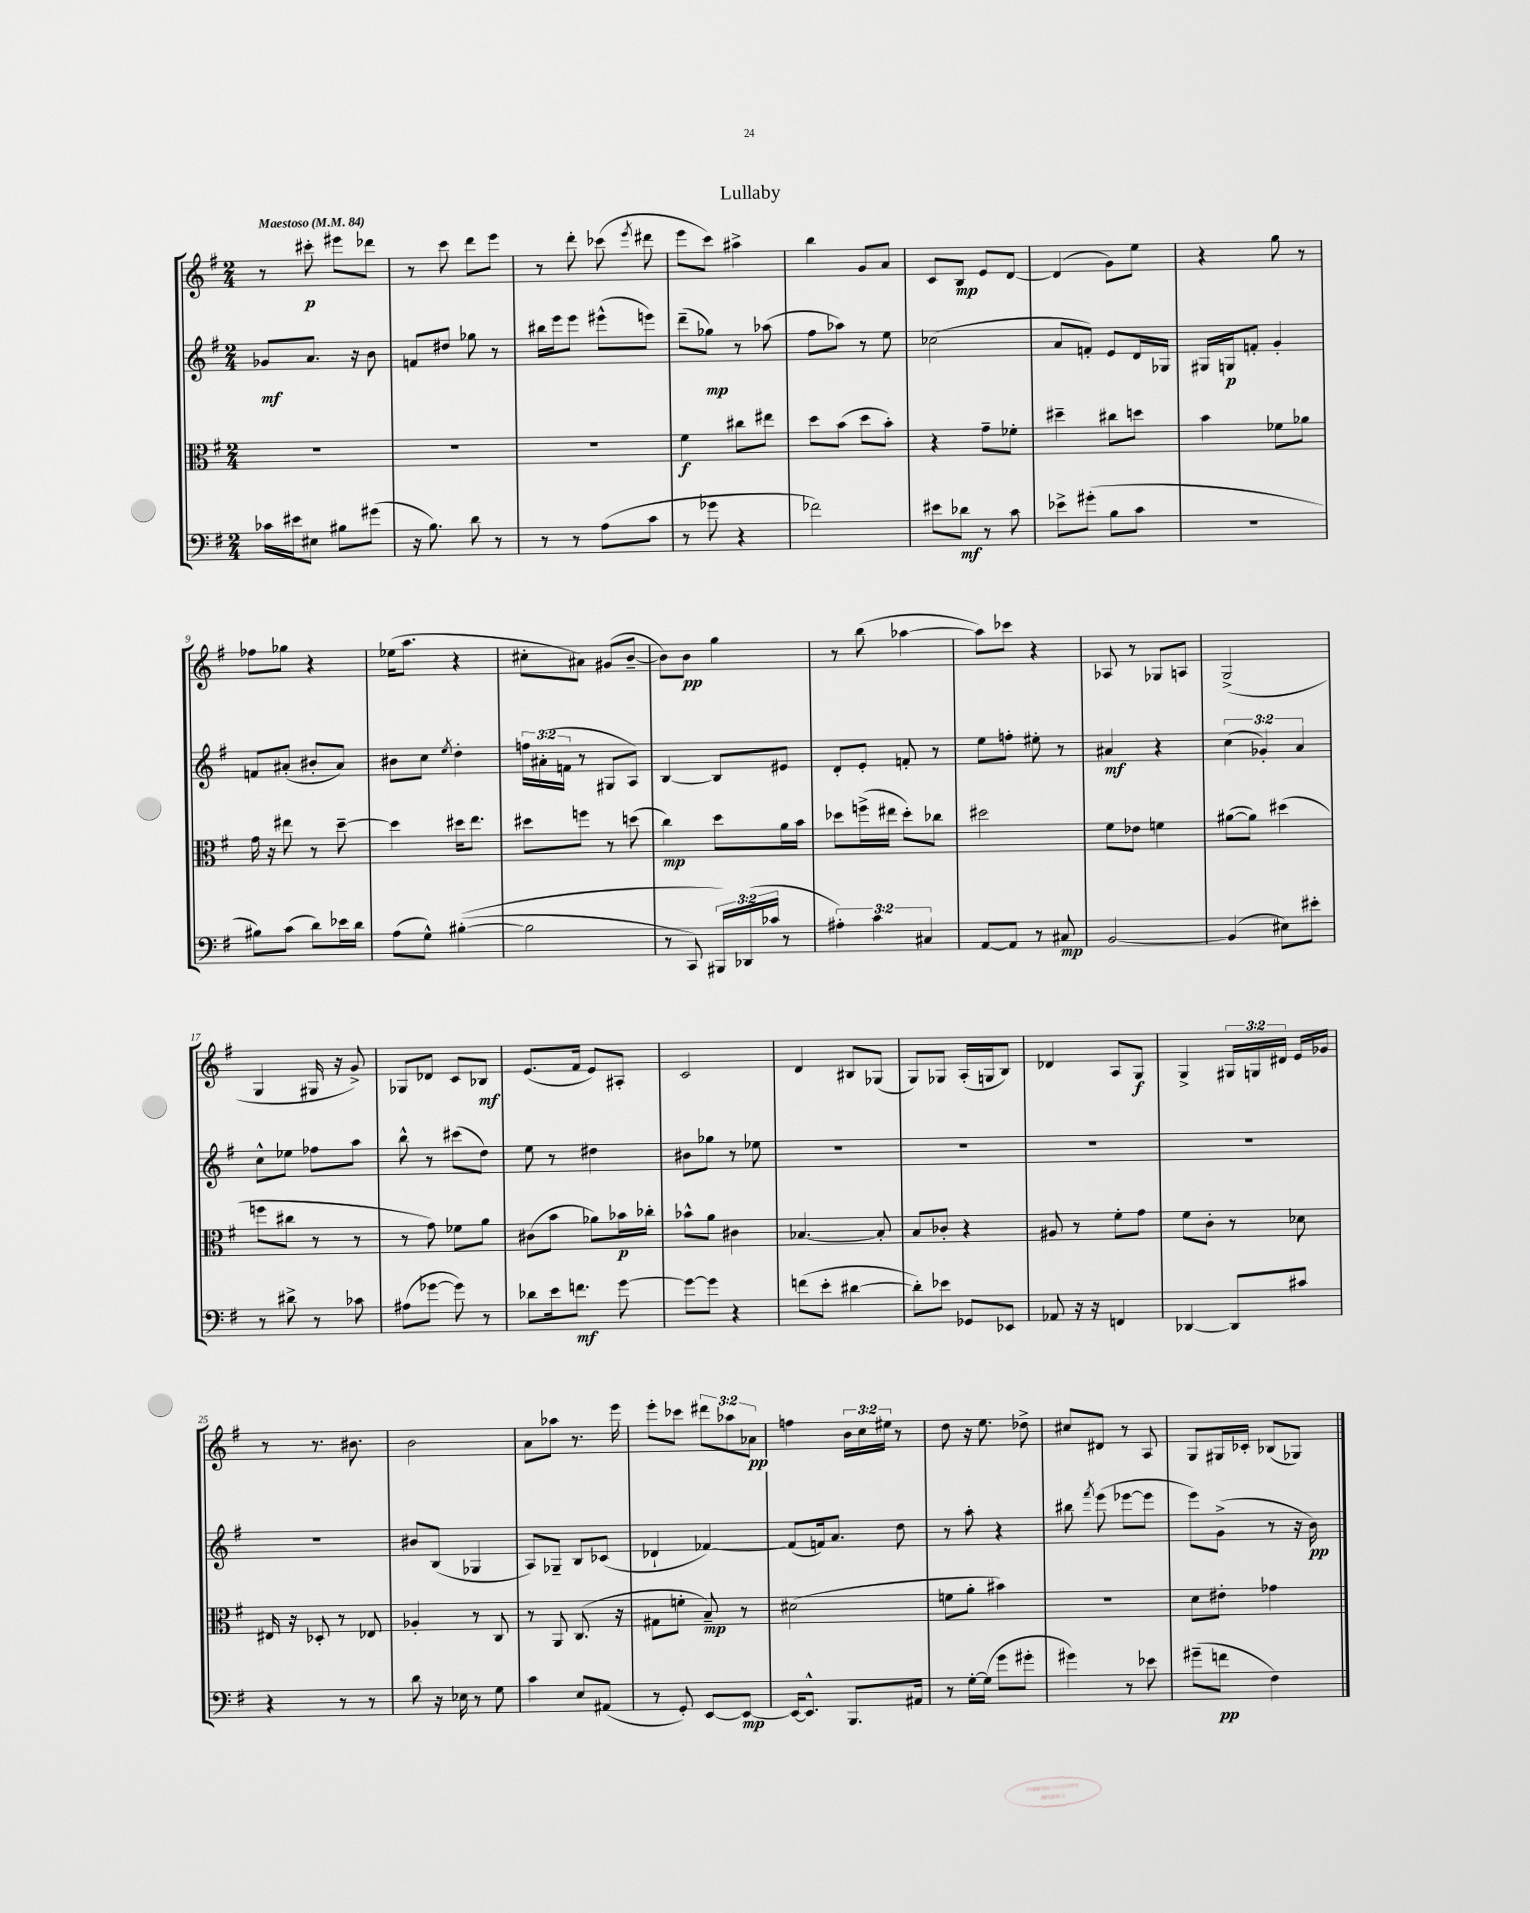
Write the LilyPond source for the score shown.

\header { title = "Lullaby" }
<<
\new StaffGroup <<
\new Staff = "s0" {
    \clef treble \key g \major \numericTimeSignature \time 2/4 \override Staff.TupletNumber.text = #tuplet-number::calc-fraction-text \tempo "Maestoso" 4 = 84
    \autoBeamOff r8 cis'''8-.\p eis'''8[ des'''8] |
    r8 c'''8 d'''8[ e'''8] |
    r8 d'''8-. ces'''8( \acciaccatura { e'''8 } dis'''8 |
    e'''8[ c'''8]) ais''4-> |
    b''4 g'8[ a'8] |
    c'8[ b8]\mp e'8[ d'8]~ |
    d'4( g'8[) e''8] |
    r4 g''8 r8 |
    fes''8[ ges''8] r4 |
    ees''16[( a''8.] r4 |
    cis''8[-. ais'8]) gis'8[( b'8]~-- |
    b'8[) b'8]\pp g''4 |
    r8 b''8( aes''4~ |
    aes''8[) ces'''8] r4 |
    aes8 r8 ges8[ a8] |
    g2->( |
    g4 gis16 r16 g'8->) |
    ges8[ des'8] c'8[ bes8]\mf |
    e'8.[( fis'16] e'8[) ais8]-. |
    c'2 |
    d'4 bis8[ ges8]( |
    g8[) ges8] a16[-.( g16 b8]) |
    des'4 a8[ g8]\f |
    g4-> \tuplet 3/2 { gis16[ g16 dis'16] } e'16[ ges'16] |
    r8 r8. bis'8. |
    b'2 |
    a'8[ aes''8] r8. e'''16 |
    e'''8[-. ces'''8] \tuplet 3/2 { dis'''8[ aes''8 aes'8]\pp } |
    f''4 \tuplet 3/2 { b'16[ c''16 eis''16] } r8 |
    d''8 r16 e''8. des''8-> |
    cis''8[ dis'8] r8 a8 |
    g8[ gis16 ces'16]-. bes8[( ges8]) \bar "|." |
}
\new Staff = "s1" {
    \clef treble \key g \major \numericTimeSignature \time 2/4 \override Staff.TupletNumber.text = #tuplet-number::calc-fraction-text
    \autoBeamOff ges'8[\mf a'8.] r16 b'8 |
    f'8[ dis''8] ges''8 r8 |
    bis''16[ e'''16 e'''8] eis'''8[-^( e'''8]) |
    d'''8[--( ges''8]\mp) r8 aes''8( |
    fis''8[ aes''8]) r8 e''8 |
    ces''2( |
    a'8[ f'8]-.) e'8[ d'16 ges16] |
    gis16[ g16\p f'8]-. g'4-. |
    f'8[ ais'8]-.( bis'8[-. ais'8]) |
    bis'8[ c''8] \acciaccatura { e''8 } d''4-. |
    \tuplet 3/2 { f''16[ ais'16-.( f'16] } r8 gis8[ a8]) |
    b4~ b8[ eis'8] |
    d'8[-. e'8]-. f'8-. r8 |
    e''8[ f''8]-. eis''8-. r8 |
    ais'4\mf r4 |
    \tuplet 3/2 { c''4( ges'4-.) a'4 } |
    c''8[-^ ees''8] fes''8[ a''8] |
    b''8-^ r8 cis'''8[( d''8]) |
    e''8 r8 dis''4 |
    bis'8[ ges''8] r8 ees''8 |
    R2 |
    R2 |
    R2 |
    R2 |
    R2 |
    bis'8[ b8]( ges4 |
    a8[) ges8]-- b8[ ces'8]( |
    des'4-! fes'4~) |
    fes'8[( f'16) a'8.] d''8 |
    r8 a''8-. r4 |
    bis''8 \acciaccatura { fis'''8 } e'''8( ees'''8[~ ees'''8] |
    e'''8[) g'8]->( r8 r16 b'16\pp) \bar "|." |
}
\new Staff = "s2" {
    \clef alto \key g \major \numericTimeSignature \time 2/4
    \autoBeamOff R2 |
    R2 |
    R2 |
    fis'4\f cis''8[ eis''8] |
    d''8[ b'8]( d''8[ b'8]-.) |
    r4 g'8[-- fes'8]-. |
    dis''4-- cis''8[ d''8] |
    b'4 fes'8[ aes'8] |
    g'16 r16 eis''8 r8 d''8~-- |
    d''4 dis''16[ e''8.] |
    dis''8[ f''8] r8 d''8( |
    c''4\mp) d''8[ a'16 b'16] |
    des''8[ f''16->( eis''16] des''8[-.) ces''8] |
    dis''2 |
    fis'8[ ees'8] f'4 |
    ais'8[~( ais'8]) dis''4( |
    f''8[ cis''8] r8 r8 |
    r8 g'8) fes'8[ a'8] |
    cis'8[( b'8] aes'8[) bes'16\p ces''16]-. |
    bes'8[-^ a'8] cis'4 |
    bes4.~ bes8-. |
    b8[ ces'8]-. r4 |
    ais8 r8 fis'8[-. g'8] |
    fis'8[ c'8]-. r8 des'8 |
    eis16 r16 des8-. r8 ees8 |
    aes4-. r8 c8 |
    r8 a,8 c8.( r16 |
    gis8[ f'8]-. b8--\mp) r8 |
    dis'2( |
    f'8[ a'8]-. bis'4) |
    R2 |
    d'8[ eis'8]-. ges'4 \bar "|." |
}
\new Staff = "s3" {
    \clef bass \key g \major \numericTimeSignature \time 2/4 \override Staff.TupletNumber.text = #tuplet-number::calc-fraction-text
    \autoBeamOff ces'16[ eis'16 eis8] bis8[ gis'8]( |
    r16 b8.) d'8 r8 |
    r8 r8 a8[( c'8] |
    r8 ges'8 r4 |
    fes'2) |
    eis'8[ des'8]\mf r8 c'8 |
    ees'8[-> gis'8]-.( b8[ c'8] |
    r2 |
    bis8[) c'8]( d'8[) ees'16 d'16] |
    a8[( g8]-^) bis4~-.(\( |
    bis2 |
    r8 c,8) \tuplet 3/2 { bis,,16[\) des,16( ces'16] } r8 |
    \tuplet 3/2 { ais4-.) c'4 cis4 } |
    a,8[~ a,8] r8 cis8\mp |
    b,2~ |
    b,4( eis8[) eis'8]-. |
    r8 dis'8-> r8 ces'8 |
    ais8[( ges'8]~ ges'8) r8 |
    des'8[ e'16 f'8.]\mf g'8~ |
    g'8[~ g'8] r4 |
    f'8[( e'8]-. dis'4~ |
    dis'8[-.) ees'8] ges,8[ ees,8] |
    aes,8 r16 r16 f,4 |
    des,4~ des,8[ cis'8] |
    r4 r8 r8 |
    d'8 r16 ees16 r8 g8 |
    c'4 e8[ ais,8]( |
    r8 g,8-.) e,8[~ e,8]~\mp |
    e,16[~ e,8.]-^ b,,8.[ ais,16] |
    r8 g16[~-. g16]( g'8[ gis'8]-. |
    gis'4) r8 ees'8 |
    gis'8[--( f'8]\pp fis4) \bar "|." |
}
>>
>>
